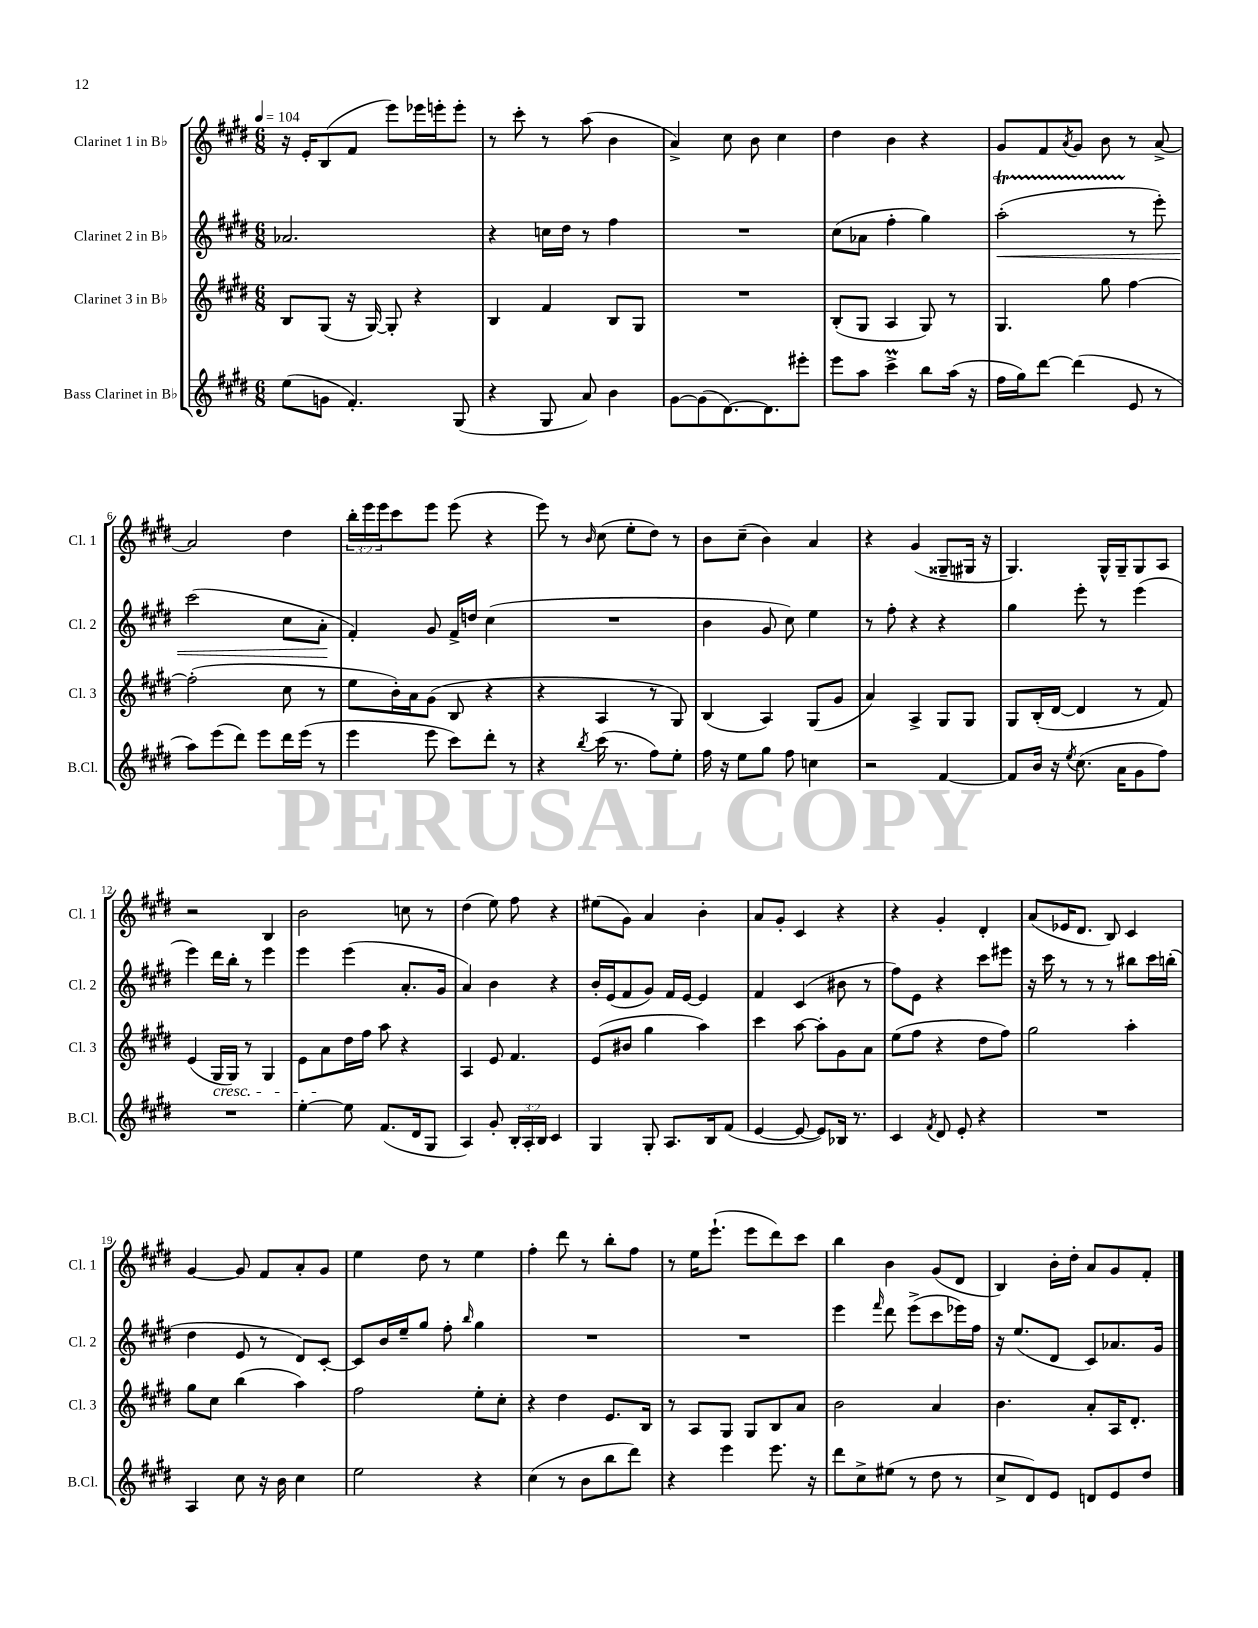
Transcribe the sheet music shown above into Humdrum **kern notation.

**kern	**kern	**kern	**dynam	**kern
*part4	*part3	*part2	*part2	*part1
*staff4	*staff3	*staff2	*staff2	*staff1
*I"Bass Clarinet in B♭	*I"Clarinet 3 in B♭	*I"Clarinet 2 in B♭	*	*I"Clarinet 1 in B♭
*I'B.Cl.	*I'Cl. 3	*I'Cl. 2	*	*I'Cl. 1
*clefG2	*clefG2	*clefG2	*	*clefG2
*k[f#c#g#d#]	*k[f#c#g#d#]	*k[f#c#g#d#]	*	*k[f#c#g#d#]
*M6/8	*M6/8	*M6/8	*	*M6/8
*MM104	*MM104	*MM104	*	*MM104
=1	=1	=1	=1	=1
(8ee\L	8B/L	2.a-X/	.	16r
.	.	.	.	16e'/KL
8gn\J	(8G#/J	.	.	(8B/
4.f#'/)	16r	.	.	8f#/J
.	[16G#/)	.	.	.
.	8G#'/]	.	.	8eee\L)
.	4r	.	.	16eee-X\L
.	.	.	.	16eeen'\J
(8G#/	.	.	.	8eee'\J
=2	=2	=2	=2	=2
4r	4B/	4r	.	8r
.	.	.	.	8ccc#'\
8G#/	4f#/	16ccn\LL	.	8r
.	.	16dd#\JJ	.	.
8a/)	.	8r	.	(8aa\
4b\	8B/L	4ff#\	.	4b\
.	8G#/J	.	.	.
=3	=3	=3	=3	=3
[8g#\L	2.r	2.r	.	4a^/)
(8g#\]	.	.	.	.
[8.d#\)	.	.	.	8cc#\
.	.	.	.	8b\
8.d#\]	.	.	.	.
.	.	.	.	4cc#\
8eee#X'\J	.	.	.	.
=4	=4	=4	=4	=4
8eee\L	(8B'/L	(8cc#\L	.	4dd#\
8aa\J	8G#/J	8a-X\J	.	.
4ccc#M^\	4A/	4ff#'\	.	4b\
8bb\L	8G#/)	4gg#\)	.	4r
(16aa\Jk	8r	.	.	.
16r	.	.	.	.
=5	=5	=5	=5	=5
!	!	!	!LO:HP:b	!
16ff#\LL	4.G#/	(2aaT'\	<	8g#/L
16gg#\J)	.	.	.	.
[8ddd#\J	.	.	.	8f#/
.	.	.	.	8qa/
(4ddd#\]	.	.	.	8g#/J
.	8gg#\	.	.	8b\
8e/	[4ff#\	8r	.	8r
8r	.	8eee'\)	.	[8a^/
!!LO:LB:g=z
=6	=6	=6	=6	=6
8aa\L)	(2ff#'\]	(2ccc#\	.	2a/]
(8eee\	.	.	.	.
8ddd#\J)	.	.	.	.
8eee\L	.	.	.	.
16ddd#\L	8cc#\	8cc#\L	.	4dd#\
(16eee\JJ	.	.	.	.
8r	8r	8a'\J	.	.
.	.	.	[	.
=7	=7	=7	=7	=7
4eee\	8ee\L	4f#'/)	.	24bb'\LL
.	.	.	.	24eee\
.	.	.	.	24eee\J
.	16b'\L)	.	.	8ccc#\
.	16a\J	.	.	.
8eee\	(8g#\J	8g#/	.	8eee\J
8ccc#\L)	8B/	16f#^/LL	.	(8eee\
.	.	16ddn/JJ	.	.
8ddd#'\J	4r	(4cc#\	.	4r
8r	.	.	.	.
=8	=8	=8	=8	=8
4r	4r	2.r	.	8eee\)
.	.	.	.	8r
8qbb/	.	.	.	16qqb/
(16ccc#\	4A/	.	.	(8cc#\
8.r	.	.	.	.
.	.	.	.	8ee'\L
8ff#\L)	8r	.	.	8dd#\J)
8ee'\J	8G#/)	.	.	8r
=9	=9	=9	=9	=9
16ff#\	(4B/	4b\	.	8b\L
16r	.	.	.	.
8ee\L	.	.	.	(8cc#~\J
8gg#\J	4A/)	8g#/	.	4b\)
8ff#\	.	8cc#\)	.	.
4ccn\	(8G#/L	4ee\	.	4a/
.	8g#/J	.	.	.
=10	=10	=10	=10	=10
2r	4a/)	8r	.	4r
.	.	8ff#'\	.	.
.	4A^/	4r	.	(4g#/
[4f#/	8G#/L	4r	.	8G##X~/L
.	8G#/J	.	.	16G#X/Jk
.	.	.	.	16r
=11	=11	=11	=11	=11
8f#/L]	8G#/L	4gg#\	.	4.G#/)
16b/Jk	(16B'/L	.	.	.
16r	[16d#/JJ	.	.	.
8qee/	.	.	.	.
(8.cc#\	4d#/]	8eee'\	.	.
.	.	8r	.	16G#^^/LL
16a\KL	.	.	.	16G#~/J
8g#\	8r	(4eee\	.	8G#/
8ff#\J)	8f#/)	.	.	8A/J
!!LO:LB:g=z
=12	=12	=12	=12	=12
2.r	(4e/	4eee\)	.	2r
!	!LO:TX:b:i:t=cresc.	!	!	!
.	16G#/LL	16ddd#\LL	.	.
.	16G#/JJ)	16bb'\JJ	.	.
.	8r	8r	.	.
.	4G#/	4eee\	.	4B/
=13	=13	=13	=13	=13
[4ee'\	8e\L	4eee\	.	2b\
.	8a\	.	.	.
8ee\]	16dd#\L	(4eee\	.	.
.	16ff#\JJ	.	.	.
(8.f#/L	8aa\	.	.	.
.	4r	8.a'/L	.	8ccn\
16d#/k	.	.	.	.
8G#/J	.	.	.	8r
.	.	16g#/Jk	.	.
=14	=14	=14	=14	=14
4A/)	4A/	4a/)	.	(4dd#\
8g#'/	8e/	4b\	.	8ee\)
24B'/LL	4.f#/	.	.	8ff#\
24A'/	.	.	.	.
24B/JJ	.	.	.	.
4c#/	.	4r	.	4r
=15	=15	=15	=15	=15
4G#/	(8e/L	16b'/LL	.	(8ee#X\L
.	.	(16e/J	.	.
.	8b#X/J	8f#/	.	8g#\J)
8G#'/	4gg#\	8g#/J)	.	4a/
8.A/L	.	16f#/LL	.	.
.	.	[16e/JJ	.	.
.	4aa\)	4e/]	.	4b'\
16B/k	.	.	.	.
(8f#/J	.	.	.	.
=16	=16	=16	=16	=16
[4e/	4ccc#\	4f#/	.	8a/L
.	.	.	.	8g#'/J
8e/_	[8aa\	(4c#/	.	4c#/
8e/L])	8aa'\L]	.	.	.
16B-X/Jk	8g#\	8b#X\	.	4r
8.r	.	.	.	.
.	8a\J	8r	.	.
=17	=17	=17	=17	=17
4c#/	(8ee\L	8ff#\L)	.	4r
.	8ff#\J	8e\J	.	.
8qf#/	.	.	.	.
8d#/	4r	4r	.	4g#'/
8e'/	.	.	.	.
4r	8dd#\L	8ccc#\L	.	4d#'/
.	8ff#\J)	8eee#X\J	.	.
=18	=18	=18	=18	=18
2.r	2gg#\	16r	.	(8a/L
.	.	16ccc#\	.	.
.	.	8r	.	16e-X/K
.	.	.	.	8.d#/J
.	.	8r	.	.
.	.	8r	.	8B/)
.	4aa'\	8bb#X\L	.	4c#/
.	.	16ccc#\L	.	.
.	.	(16bbn'\JJ	.	.
!!LO:LB:g=z
=19	=19	=19	=19	=19
4A/	8gg#\L	4dd#\	.	[4g#/
.	8cc#\J	.	.	.
8cc#\	(4bb\	8e/	.	8g#/]
16r	.	8r	.	8f#/L
16b\	.	.	.	.
4cc#\	4aa\)	8d#/L)	.	8a'/
.	.	[8c#'/J	.	8g#/J
=20	=20	=20	=20	=20
2ee\	2ff#\	8c#/L]	.	4ee\
.	.	16b/L	.	.
.	.	16ee~/J	.	.
.	.	8gg#/J	.	8dd#\
.	.	8ff#'\	.	8r
.	.	16qqbb/	.	.
4r	8ee'\L	4gg#\	.	4ee\
.	8cc#'\J	.	.	.
=21	=21	=21	=21	=21
(4cc#\	4r	2.r	.	4ff#'\
8r	4dd#\	.	.	8ddd#\
8b\L	.	.	.	8r
8bb\	8.e/L	.	.	8bb'\L
8ddd#\J)	.	.	.	8ff#\J
.	16B/Jk	.	.	.
=22	=22	=22	=22	=22
4r	8r	2.r	.	8r
.	8A/L	.	.	16ee\KL
.	.	.	.	(8.eee`\J
4eee\	8G#/J	.	.	.
.	8G#/L	.	.	8eee\L
8.eee\	8B/	.	.	8ddd#\)
.	8a/J	.	.	8ccc#\J
16r	.	.	.	.
=23	=23	=23	=23	=23
8ddd#\L	2b\	4eee\	.	4bb\
8cc#^\	.	.	.	.
.	.	16qqfff#/	.	.
(8ee#X\J	.	8ddd#\	.	4b\
8r	.	(8eee^\L	.	.
8dd#\	4a/	8ccc#\	.	(8g#/L
8r	.	16eee-X\L)	.	8d#/J
.	.	16ff#\JJ	.	.
=24	=24	=24	=24	=24
8cc#^/L	4.b\	16r	.	4B/)
.	.	(8.ee/L	.	.
8d#/)	.	.	.	.
8e/J	.	8d#/J	.	16b'\LL
.	.	.	.	16dd#'\JJ
8dn/L	8a'/L	8c#/L)	.	8a/L
8e/	16A/K	8.a-X/	.	8g#/
.	8.d#'/J	.	.	.
8dd#/J	.	.	.	8f#'/J
.	.	16g#/Jk	.	.
==	==	==	==	==
*-	*-	*-	*-	*-
